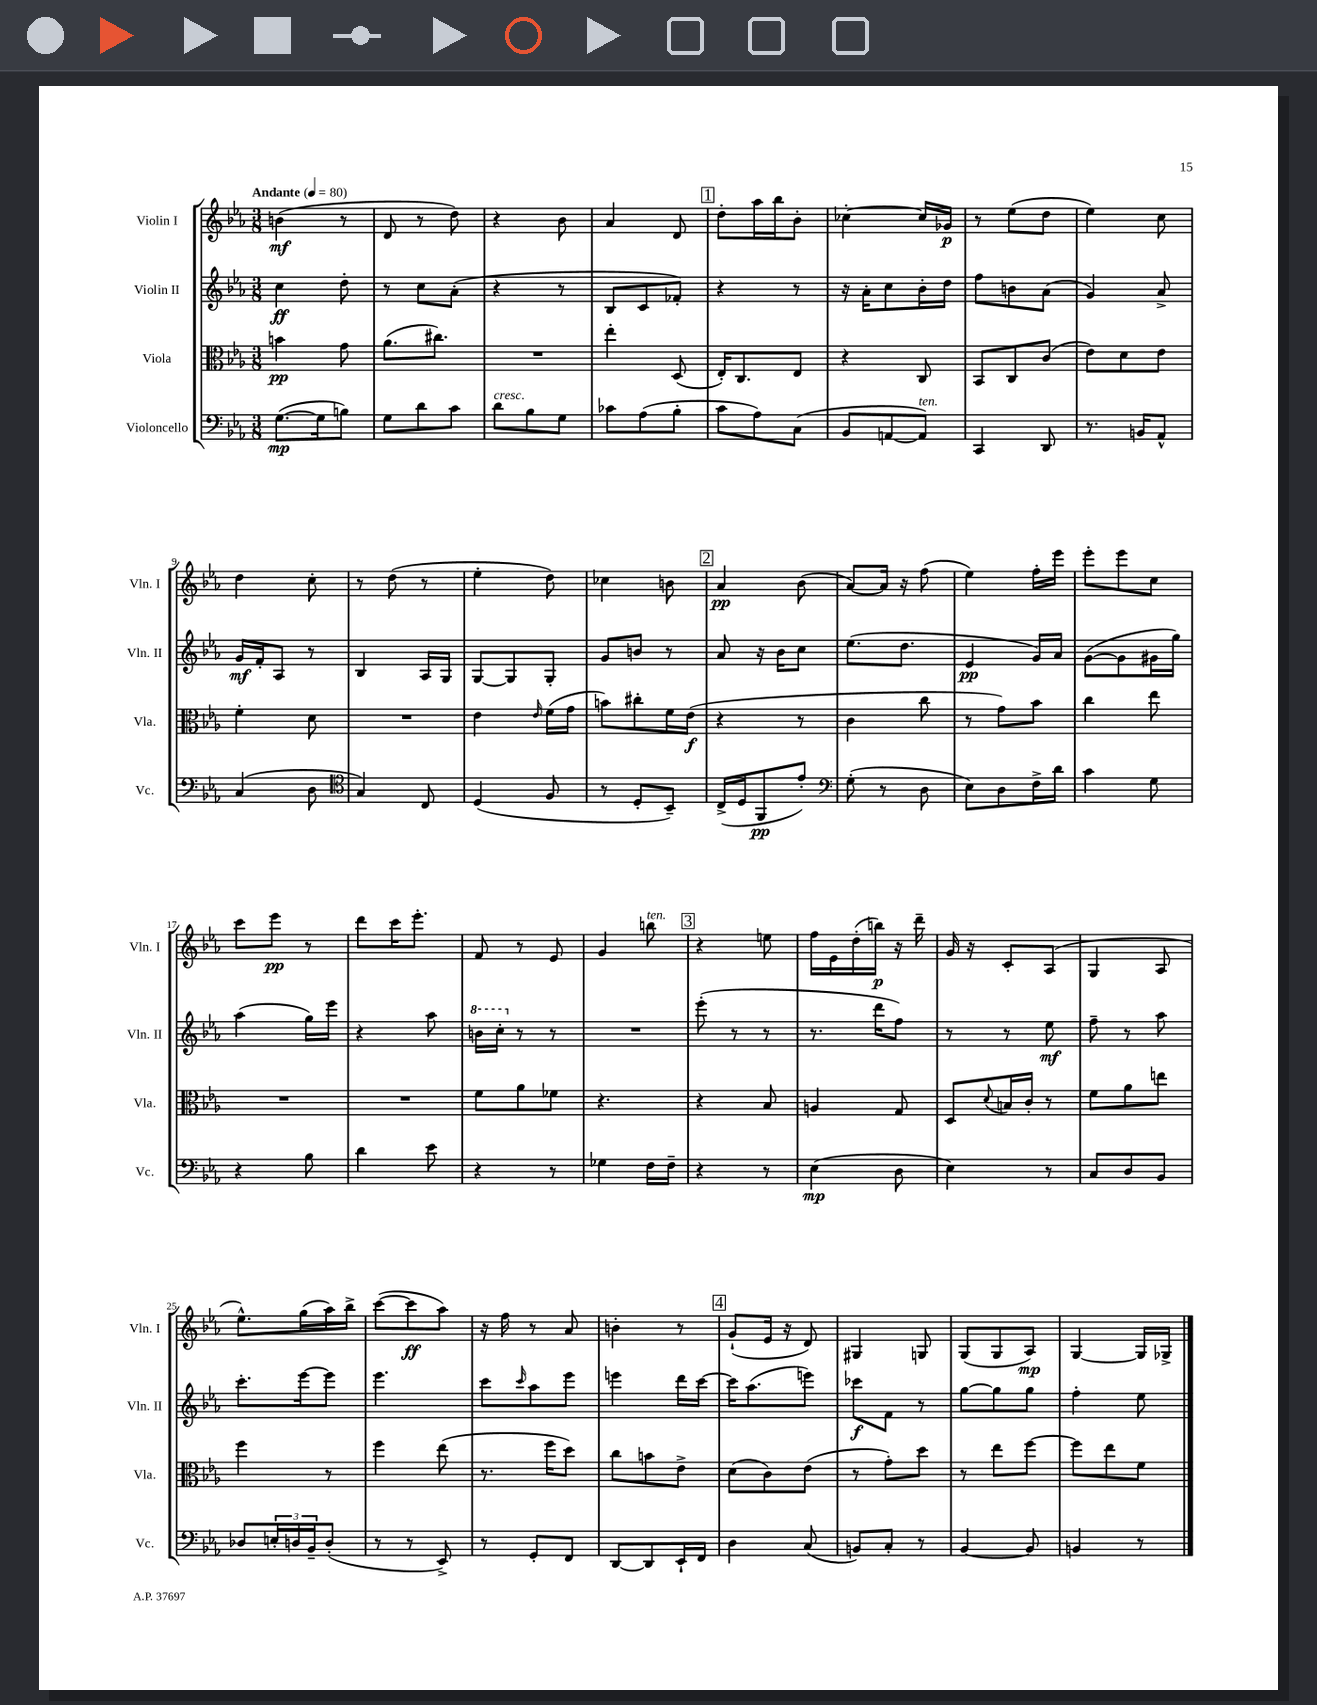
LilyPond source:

<<
\new StaffGroup <<
\new Staff = "s0" \with { instrumentName = "Violin I" shortInstrumentName = "Vln. I" } {
    \clef treble \key ees \major \numericTimeSignature \time 3/8 \tempo "Andante" 4 = 80
    b'4\mf( r8 |
    d'8 r8 d''8) |
    r4 bes'8 |
    aes'4 d'8 |
    \mark \markup { \box "1" } d''8-. aes''16 bes''16 bes'8-. |
    ces''4~-. ces''16 ges'16\p |
    r8 ees''8( d''8 |
    ees''4) c''8 |
    d''4 c''8-. |
    r8 d''8( r8 |
    ees''4-. d''8) |
    ces''4 b'8 |
    \mark \markup { \box "2" } aes'4\pp bes'8( |
    aes'8~) aes'16 r16 f''8( |
    ees''4) f''16-. ees'''16 |
    ees'''8-. ees'''8 c''8 |
    c'''8 ees'''8\pp r8 |
    d'''8 c'''16 ees'''8.-. |
    f'8 r8 ees'8 |
    g'4 b''8^\markup { \italic "ten." } |
    \mark \markup { \box "3" } r4 e''8 |
    f''16 ees'16 d''16-.( b''16\p) r16 d'''16-- |
    g'16 r16 c'8-. aes8( |
    g4 aes8 |
    ees''8.-^) g''16( aes''16) bes''16-> |
    c'''8~( c'''8\ff aes''8) |
    r16 f''16 r8 aes'8 |
    b'4-. r8 |
    \mark \markup { \box "4" } g'8-!( ees'16 r16 d'8) |
    gis4 g8 |
    g8( g8 aes8\mp) |
    g4~ g16 ges16-> \bar "|." |
}
\new Staff = "s1" \with { instrumentName = "Violin II" shortInstrumentName = "Vln. II" } {
    \clef treble \key ees \major \numericTimeSignature \time 3/8
    c''4\ff d''8-. |
    r8 c''8 aes'8-.( |
    r4 r8 |
    bes8 c'8 fes'8-.) |
    \mark \markup { \box "1" } r4 r8 |
    r16 aes'16-. c''8 bes'16-. d''16 |
    f''8 b'8 aes'8( |
    g'4) aes'8-> |
    g'16\mf f'16-. aes8 r8 |
    bes4 aes16 g16 |
    g8~ g8 g8-. |
    g'8 b'8 r8 |
    \mark \markup { \box "2" } aes'8 r16 bes'16 c''8 |
    ees''8.( d''8. |
    ees'4\pp g'16) aes'16 |
    g'8~( g'8 gis'16 g''16) |
    aes''4( g''16) ees'''16 |
    r4 aes''8 |
    \ottava #1 b''16 c'''16-. \ottava #0 r8 r8 |
    R4. |
    \mark \markup { \box "3" } ees'''8-.( r8 r8 |
    r8. d'''16 f''8) |
    r8 r8 ees''8\mf |
    f''8-- r8 aes''8 |
    c'''8.-. ees'''16~ ees'''8 |
    ees'''4. |
    c'''8 \grace { c'''16 } aes''8 ees'''8 |
    e'''4 d'''16 c'''16~ |
    \mark \markup { \box "4" } c'''16 aes''8.( e'''8) |
    ces'''8\f f'8 r8 |
    g''8~ g''8 g''8 |
    f''4-. ees''8 \bar "|." |
}
\new Staff = "s2" \with { instrumentName = "Viola" shortInstrumentName = "Vla." } {
    \clef alto \key ees \major \numericTimeSignature \time 3/8
    b'4\pp g'8 |
    aes'8.( cis''8.) |
    R4. |
    ees''4-. d8( |
    \mark \markup { \box "1" } ees16-.) c8. ees8 |
    r4 c8 |
    bes,8 c8 c'8( |
    ees'8) d'8 ees'8 |
    f'4-. d'8 |
    R4. |
    ees'4 \grace { ees'16 } f'16( g'16 |
    b'8) cis''8-. f'16 ees'16\f( |
    \mark \markup { \box "2" } r4 r8 |
    c'4 c''8 |
    r8 g'8) bes'8 |
    c''4 ees''8 |
    R4. |
    R4. |
    f'8 aes'8 fes'8 |
    r4. |
    \mark \markup { \box "3" } r4 bes8 |
    a4 g8 |
    d8 \appoggiatura { d'8 } b16 c'16-. r8 |
    f'8 aes'8 e''8 |
    f''4 r8 |
    f''4 ees''8( |
    r8. f''16 d''8) |
    c''8 b'8 ees'8-> |
    \mark \markup { \box "4" } d'8( c'8) ees'8( |
    r8 g'8-.) d''8 |
    r8 ees''8 f''8~ |
    f''8 ees''8 f'8 \bar "|." |
}
\new Staff = "s3" \with { instrumentName = "Violoncello" shortInstrumentName = "Vc." } {
    \clef bass \key ees \major \numericTimeSignature \time 3/8
    g8.~\mp( g16 b8) |
    g8 d'8 c'8 |
    d'8^\markup { \italic "cresc." } bes8 g8 |
    ces'8 aes8( bes8-. |
    \mark \markup { \box "1" } c'8 aes8) c8( |
    bes,8 a,8~ a,8^\markup { \italic "ten." }) |
    c,4 d,8 |
    r8. b,16 aes,8-^ |
    c4( d8 |
    \clef tenor g4) c8 |
    d4( f8 |
    r8 d8-. bes,8--) |
    \mark \markup { \box "2" } c16->( d16 f,8\pp ees'8-.) |
    \clef bass g8-.( r8 d8 |
    ees8) d8 f16-> d'16 |
    c'4 g8 |
    r4 bes8 |
    d'4 ees'8 |
    r4 r8 |
    ges4 f16 f16-- |
    \mark \markup { \box "3" } r4 r8 |
    ees4\mp( d8 |
    ees4) r8 |
    c8 d8 bes,8 |
    des8 \tuplet 3/2 { e16-. d16 bes,16-- } d8-.( |
    r8 r8 ees,8->) |
    r8 g,8-. f,8 |
    d,8~ d,8 ees,16-! f,16 |
    \mark \markup { \box "4" } d4 c8( |
    b,8) c8-. r8 |
    bes,4~ bes,8 |
    b,4 r8 \bar "|." |
}
>>
>>
